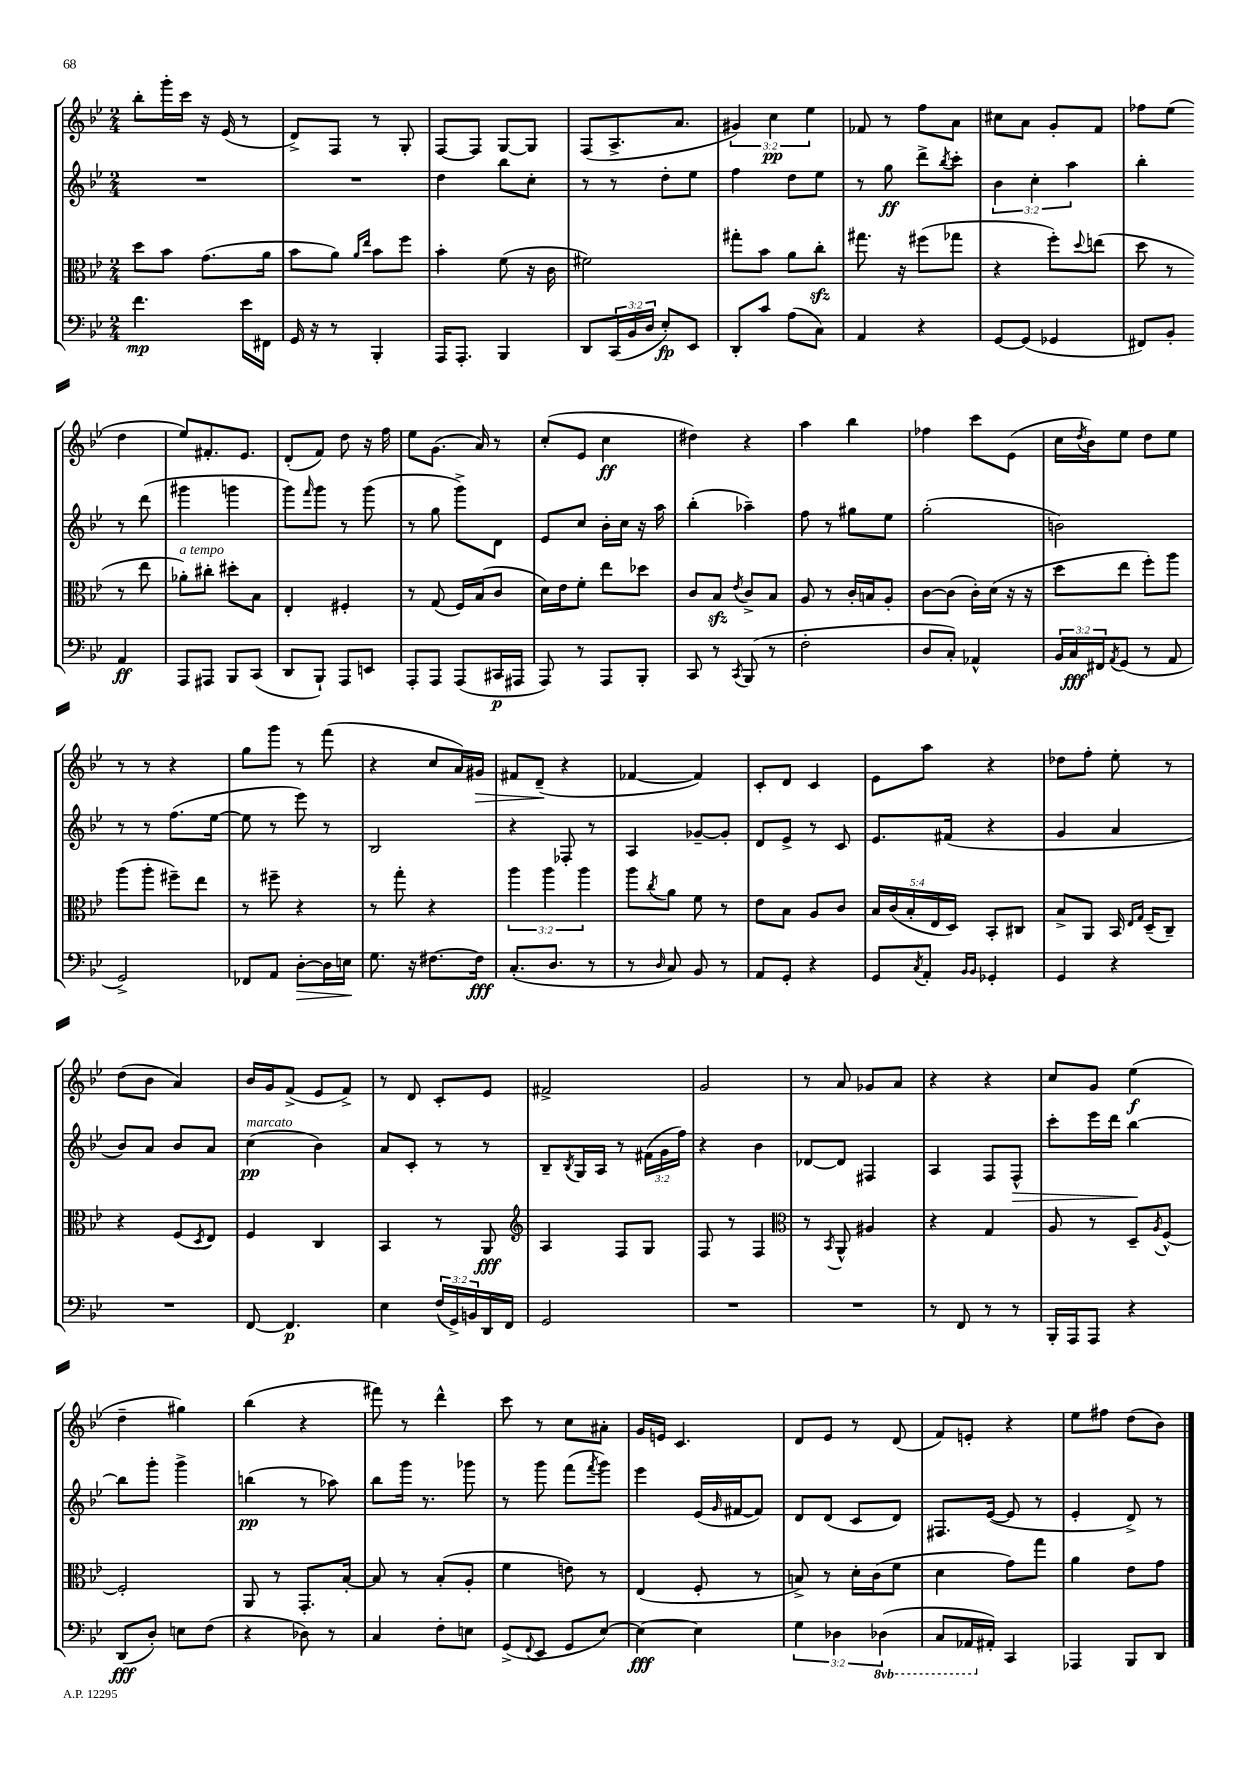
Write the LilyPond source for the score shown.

<<
\new StaffGroup <<
\new Staff = "s0" {
    \clef treble \key bes \major \numericTimeSignature \time 2/4 \override Staff.TupletNumber.text = #tuplet-number::calc-fraction-text
    bes''8-. g'''16-. c'''16 r16 ees'16( r8 |
    d'8->) f8 r8 g8-. |
    f8~ f8 g8~ g8 |
    f8( a8.-> a'8. |
    \tuplet 3/2 { gis'4) c''4\pp ees''4 } |
    fes'8 r8 f''8 a'8 |
    cis''8 a'8 g'8-. f'8 |
    fes''8 ees''8( d''4 |
    ees''8) fis'8.-. ees'8. |
    d'8-.( f'8) d''8 r16 f''16 |
    ees''8 g'8.( a'16) r8 |
    c''8-.( ees'8 c''4\ff |
    dis''4) r4 |
    a''4 bes''4 |
    fes''4 c'''8 ees'8( |
    c''16 \acciaccatura { d''8 } bes'16) ees''8 d''8 ees''8 |
    r8 r8 r4 |
    g''8 g'''8 r8 f'''8( |
    r4 c''8 a'16) gis'16\> |
    fis'8 d'8--\!( r4 |
    fes'4~ fes'4) |
    c'8-. d'8 c'4 |
    ees'8 a''8 r4 |
    des''8 f''8-. ees''8-. r8 |
    d''8( bes'8 a'4) |
    bes'16 g'16 f'8->( ees'8 f'8->) |
    r8 d'8 c'8-. ees'8 |
    fis'2-> |
    g'2 |
    r8 a'8 ges'8 a'8 |
    r4 r4 |
    c''8 g'8 ees''4\f( |
    d''4-- gis''4) |
    bes''4( r4 |
    fis'''8) r8 d'''4-^ |
    c'''8 r8 c''8 ais'8-. |
    g'16 e'16 c'4. |
    d'8 ees'8 r8 d'8( |
    f'8) e'8-. r4 |
    ees''8 fis''8 d''8( bes'8) \bar "|." |
}
\new Staff = "s1" {
    \clef treble \key bes \major \numericTimeSignature \time 2/4 \override Staff.TupletNumber.text = #tuplet-number::calc-fraction-text
    R2 |
    R2 |
    d''4 bes''8 c''8-. |
    r8 r8 d''8-. ees''8 |
    f''4 d''8 ees''8 |
    r8 g''8\ff d'''8-> \acciaccatura { bes''8 } c'''8-. |
    \tuplet 3/2 { bes'4 c''4-. a''4 } |
    bes''4-. r8 d'''8( |
    gis'''4 g'''4 |
    g'''8) \grace { f'''16 } g'''8 r8 g'''8( |
    r8 g''8 g'''8->) d'8 |
    ees'8 c''8 bes'16-. c''16 r16 a''16 |
    bes''4-.( aes''4--) |
    f''8 r8 gis''8 ees''8 |
    g''2-.( |
    b'2) |
    r8 r8 f''8.( ees''16~ |
    ees''8 r8 ees'''8) r8 |
    bes2 |
    r4 fes8-. r8 |
    a4 ges'8~-- ges'8-. |
    d'8 ees'8-> r8 c'8 |
    ees'8. fis'16( r4 |
    g'4 a'4 |
    bes'8) a'8 bes'8 a'8 |
    c''4\pp^\markup { \italic "marcato" }( bes'4) |
    a'8 c'8-. r8 r8 |
    bes8-- \acciaccatura { bes8 } g16 a16 r8 \tuplet 3/2 { fis'16( g'16 f''16) } |
    r4 bes'4 |
    des'8~ des'8 fis4 |
    a4 f8 f8-^\> |
    c'''8-. ees'''16 d'''16 bes''4~\! |
    bes''8 g'''8-. g'''4-> |
    b''4\pp( r8 aes''8) |
    bes''8 g'''16 r8. ges'''8 |
    r8 g'''8 f'''8( \acciaccatura { f'''8 } g'''8) |
    ees'''4 ees'16( \grace { g'16 } fis'16~ fis'8) |
    d'8 d'8( c'8 d'8) |
    fis8. ees'16~( ees'8 r8 |
    ees'4-. d'8->) r8 \bar "|." |
}
\new Staff = "s2" {
    \clef alto \key bes \major \numericTimeSignature \time 2/4 \override Staff.TupletNumber.text = #tuplet-number::calc-fraction-text
    d''8 bes'8 g'8.( a'16 |
    bes'8 a'8) \grace { a'16 ees''16 } bes'8 f''8 |
    bes'4-. f'8( r16 c'16 |
    fis'2) |
    gis''8-. bes'8 a'8 c''8-.\sfz |
    gis''8. r16 fis''8( ges''8 |
    r4 f''8-.) \appoggiatura { d''8 } e''8( |
    d''8 r8 r8 ees''8 |
    aes'8-.^\markup { \italic "a tempo" }) cis''8-. dis''8-. bes8 |
    ees4-. fis4-. |
    r8 g8( f16) bes16( c'8 |
    d'16) ees'16 f'8-. ees''8 des''8 |
    c'8 bes8\sfz \acciaccatura { ees'8 } c'8-> bes8 |
    a8 r8 c'16-. b16 a8-. |
    c'8~ c'8( c'16-.) d'16( r16 r16 |
    d''8 ees''8 f''8-.) a''8 |
    a''8( a''8-. fis''8--) ees''8 |
    r8 fis''8-- r4 |
    r8 g''8-. r4 |
    \tuplet 3/2 { a''4 a''4 a''4 } |
    a''8 \acciaccatura { c''8 } a'8 f'8 r8 |
    ees'8 bes8 a8 c'8 |
    \tuplet 5/4 { bes16 c'16( bes16-. ees16 d16) } bes,8-. cis8 |
    bes8-> a,8 bes,16 \grace { ees16 g16 } d16--( c8--) |
    r4 f8( \acciaccatura { d8 } ees8) |
    f4 c4 |
    bes,4 r8 a,8\fff |
    \clef treble a4 f8 g8 |
    f8 r8 f4 |
    \clef alto r8 \acciaccatura { bes,8 } a,8-^ ais4 |
    r4 g4 |
    a8 r8 d8-- \acciaccatura { a8 } f8~-^ |
    f2-. |
    a,8 r8 g,8.-. bes16~-. |
    bes8 r8 bes8-.( a8-. |
    f'4 e'8) r8 |
    ees4( f8-. r8 |
    b8->) r8 d'16-. c'16( f'8 |
    d'4 g'8) g''8 |
    a'4 ees'8 g'8 \bar "|." |
}
\new Staff = "s3" {
    \clef bass \key bes \major \numericTimeSignature \time 2/4 \override Staff.TupletNumber.text = #tuplet-number::calc-fraction-text \set Staff.ottavationMarkups = #ottavation-simple-ordinals
    f'4.\mp ees'16 fis,16 |
    g,16 r16 r8 bes,,4-. |
    a,,16 a,,8.-. bes,,4 |
    d,8 \tuplet 3/2 { c,16( bes,16 d16 } ees8-.\fp) ees,8 |
    d,8-. c'8 a8( c8) |
    a,4 r4 |
    g,8~ g,8( ges,4 |
    fis,8) bes,8-. a,4\ff |
    a,,8 ais,,8 bes,,8 c,8( |
    d,8 bes,,8-!) a,,8 e,8 |
    a,,8-. a,,8 a,,8( cis,16\p ais,,16 |
    a,,8) r8 a,,8 bes,,8-. |
    c,8 r8 \acciaccatura { c,8 } bes,,8( r8 |
    f2-. |
    d8 c8-.) aes,4-^ |
    \tuplet 3/2 { bes,16 c16\fff fis,16 } \acciaccatura { a,8 } g,8( r8 a,8 |
    g,2->) |
    fes,8 a,8 d8~-.\> d16 e16\! |
    g8. r16 fis8.~ fis16\fff |
    c8.-.( d8. r8 |
    r8 \grace { d16 } c8) bes,8 r8 |
    a,8 g,8-. r4 |
    g,8 \acciaccatura { c8 } a,8-. \grace { bes,16 bes,16 } ges,4-. |
    g,4 r4 |
    R2 |
    f,8~ f,4.\p |
    ees4 \tuplet 3/2 { f16( g,16->) b,16 } d,16 f,16 |
    g,2 |
    R2 |
    R2 |
    r8 f,8 r8 r8 |
    bes,,16-. a,,16 a,,8 r4 |
    d,8\fff( d8-.) e8 f8( |
    r4 des8) r8 |
    c4 f8-. e8 |
    g,8->( \appoggiatura { f,8 } ees,8 g,8 ees8~) |
    ees4~\fff ees4 |
    \tuplet 3/2 { g4 des4 \ottava #-1 des,4( } |
    c,8 aes,,16 \ottava #0 ais,16-.) c,4 |
    aes,,4 bes,,8 d,8 \bar "|." |
}
>>
>>
\layout { \context { \Score \remove "Bar_number_engraver" } }
